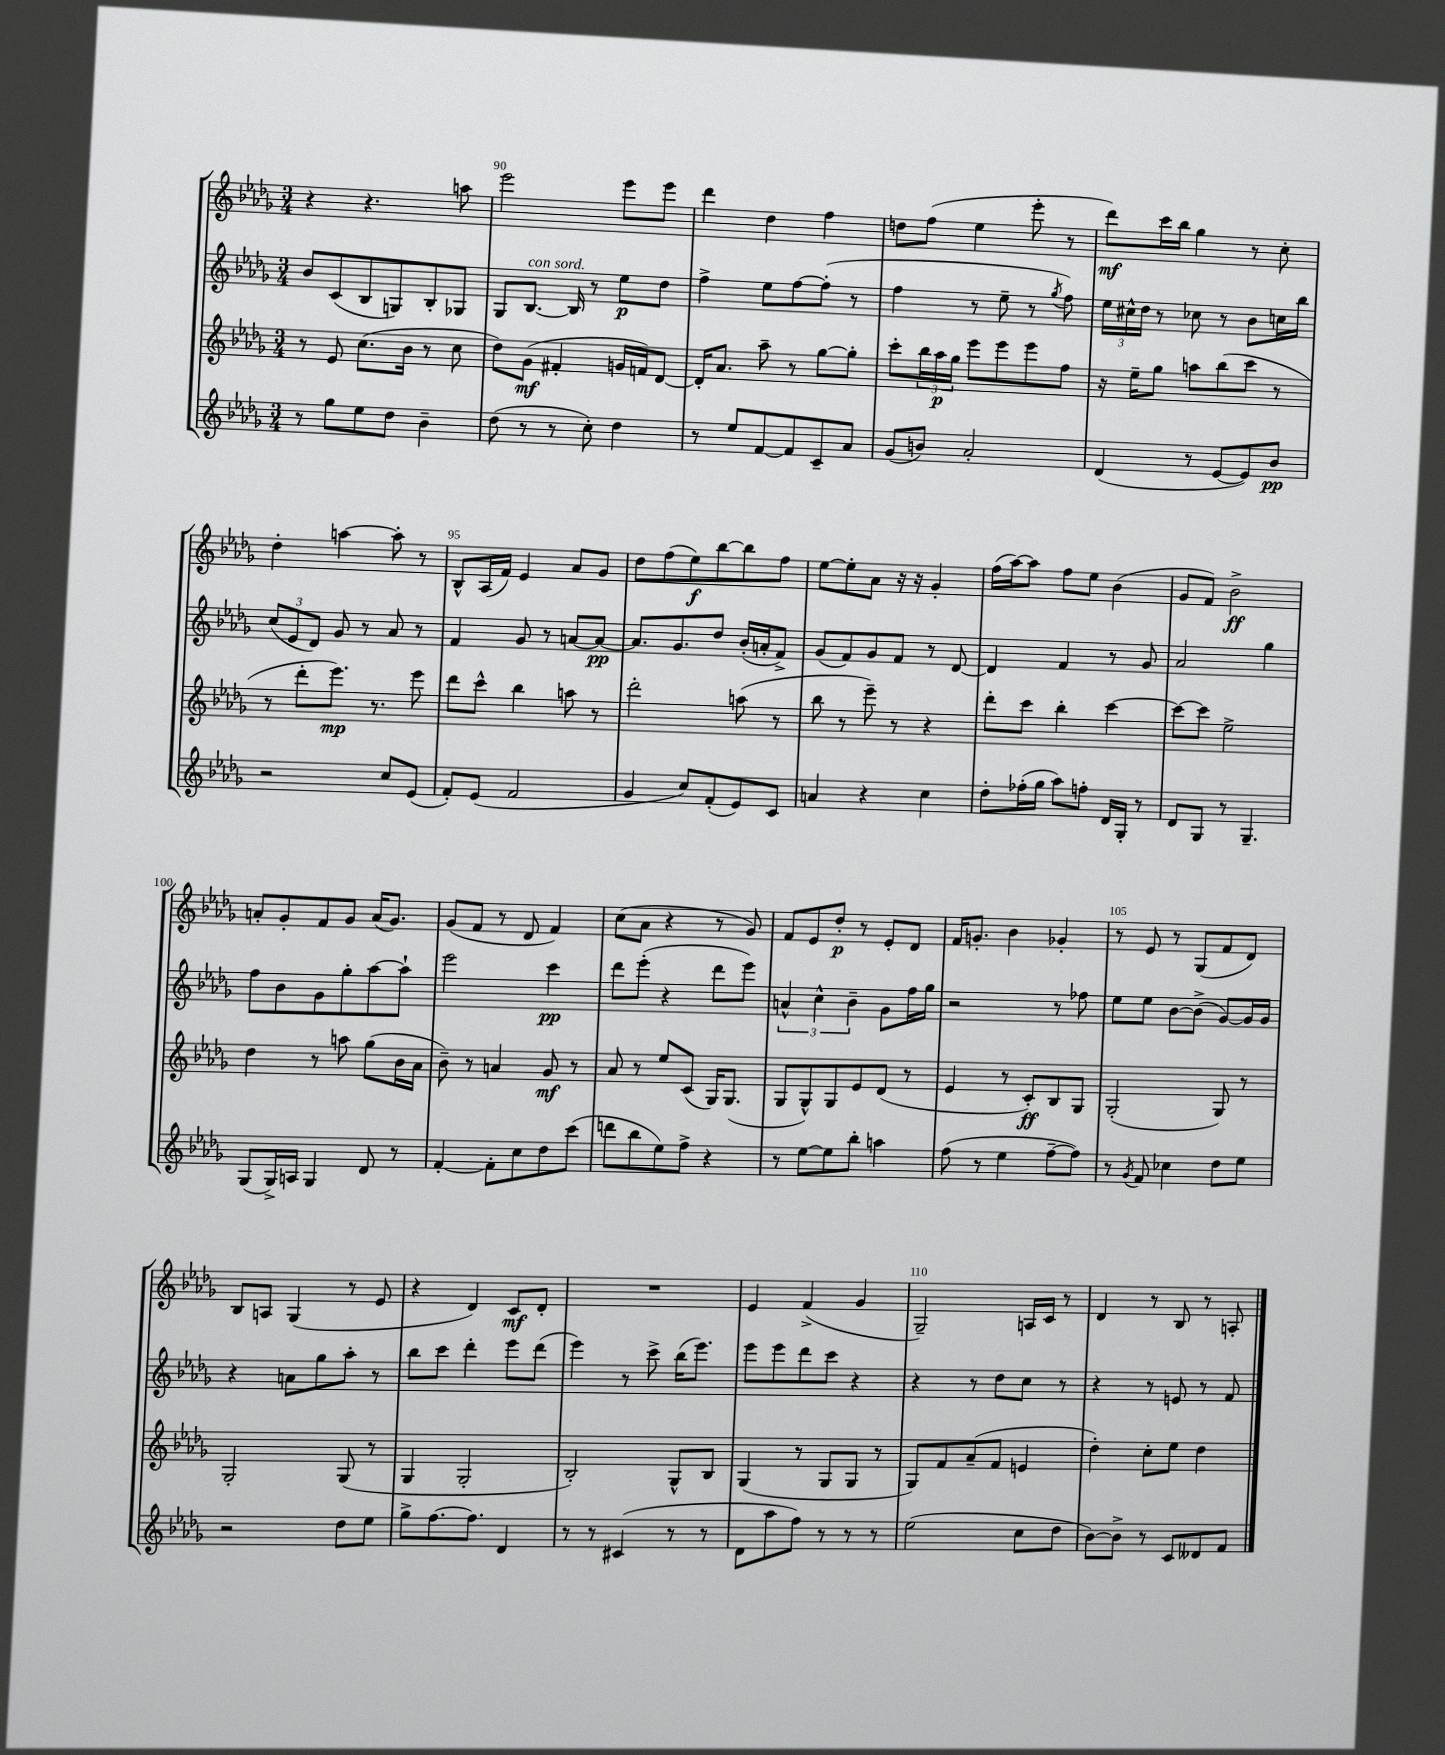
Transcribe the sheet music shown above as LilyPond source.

<<
\new StaffGroup <<
\new Staff = "s0" {
    \clef treble \key des \major \numericTimeSignature \time 3/4
    r4 r4. a''8 |
    ees'''2 ees'''8 ees'''8 |
    des'''4 des''4 f''4 |
    d''8 f''8( ees''4 ees'''8-. r8 |
    des'''8\mf) c'''16 bes''16 ges''4 r8 c''8-. |
    des''4-. a''4~ a''8-. r8 |
    bes8-^ aes16( f'16) ees'4 aes'8 ges'8 |
    des''8 f''8( ees''8\f) bes''8~ bes''8 f''8 |
    ees''8~ ees''8-. aes'8 r16 r16 ges'4-. |
    f''16( aes''16~) aes''8 f''8 ees''8 bes'4( |
    ges'8 f'8) bes'2->\ff |
    a'8-. ges'8-. f'8 ges'8 a'16( ges'8.) |
    ges'8( f'8 r8 des'8 f'4) |
    c''8( aes'8 r4 r8 ges'8) |
    f'8 ees'8 des''8-.\p r8 ees'8-. des'8 |
    f'16 g'8.-. bes'4 ges'4-. |
    r8 ees'8 r8 ges8( f'8 des'8) |
    bes8 a8 ges4( r8 ees'8 |
    r4 des'4) c'8\mf des'8-. |
    R2. |
    ees'4 f'4->( ges'4 |
    ges2--) a16 c'16 r8 |
    des'4 r8 bes8 r8 a8-. \bar "|." |
}
\new Staff = "s1" {
    \clef treble \key des \major \numericTimeSignature \time 3/4
    bes'8 c'8( bes8 g8) bes8-. ges8 |
    ges8 bes8.~^\markup { \italic "con sord." } bes16 r8 ees''8\p des''8 |
    f''4-> ees''8 f''8~ f''8-.( r8 |
    f''4 r8 ees''8-- r8 \acciaccatura { ges''8 } f''8) |
    \tuplet 3/2 { ees''16 cis''16-^ des''16 } r8 ces''8 r8 bes'8 c''16 bes''16 |
    \tuplet 3/2 { c''8( ees'8 des'8) } ges'8 r8 aes'8 r8 |
    f'4 ges'8 r8 a'8~ a'8~\pp |
    a'8. ges'8. des''8 bes'16-.( a'16-. f'8->) |
    ges'8( f'8) ges'8 f'8 r8 des'8~ |
    des'4 f'4 r8 ges'8 |
    aes'2 ges''4 |
    f''8 bes'8 ges'8 ges''8-. aes''8~ aes''8-! |
    ees'''2 c'''4\pp |
    des'''8 ees'''8-.( r4 des'''8 ees'''8) |
    \tuplet 3/2 { a'4-^ c''4-^ bes'4-- } ges'8 f''16 ges''16 |
    r2 r8 fes''8 |
    ees''8 ees''8 bes'8~ bes'8->( ges'8~) ges'16 ges'16 |
    r4 a'8 ges''8 aes''8-. r8 |
    bes''8 c'''8 des'''4-. ees'''8 des'''8( |
    ees'''4) r8 c'''8-> bes''16( ees'''8.) |
    ees'''8 ees'''8 des'''8 c'''8 r4 |
    r4 r8 des''8 c''8 r8 |
    r4 r8 e'8 r8 f'8 \bar "|." |
}
\new Staff = "s2" {
    \clef treble \key des \major \numericTimeSignature \time 3/4
    r8 ees'8 c''8.( bes'16 r8 c''8 |
    des''8) ges'8\mf( fis'4-. g'16 f'16) des'8~ |
    des'16-. aes'8. aes''8-- r8 ges''8~ ges''8-. |
    c'''8-. \tuplet 3/2 { bes''16 aes''16\p ges''16 } ees'''8 ees'''8 ees'''8 f''8 |
    r16 ees''16-- ges''8 a''8 bes''8( c'''8 r8 |
    r8 des'''8-. ees'''8.\mp) r8. ees'''8 |
    des'''8 c'''8-^ bes''4 a''8 r8 |
    des'''2-. a''8( r8 |
    bes''8 r8 ees'''8--) r8 r4 |
    des'''8-. c'''8 bes''4-. c'''4~ |
    c'''8~ c'''8 ees''2-> |
    des''4 r8 a''8 ges''8( bes'16 aes'16 |
    bes'8--) r8 a'4 ges'8\mf r8 |
    aes'8 r8 ees''8 c'8( ges16) ges8.( |
    ges8 ges8-^) ges8 ees'8 des'8( r8 |
    ees'4 r8 c'8-.\ff) bes8 ges8 |
    ges2-.( ges8) r8 |
    ges2-. ges8( r8 |
    ges4 ges2-. |
    bes2-.) ges8-^ bes8 |
    ges4( r8 ges8 ges8 r8 |
    ges8) f'8 aes'8--( f'8 e'4 |
    des''4-.) c''8-. ees''8 des''4 \bar "|." |
}
\new Staff = "s3" {
    \clef treble \key des \major \numericTimeSignature \time 3/4
    r8 ges''8 ees''8 des''8 bes'4-- |
    des''8( r8 r8 c''8-.) des''4 |
    r8 ees''8 f'8~ f'8 c'8-- aes'8 |
    ges'8( b'8) aes'2-. |
    des'4( r8 ees'8~ ees'8) bes'8\pp |
    r2 c''8 ees'8( |
    f'8-.) ees'8( f'2 |
    ges'4 c''8) f'8-.( ees'8) c'8 |
    a'4 r4 c''4 |
    des''8-. fes''16-.( ges''16 aes''8) f''8-. des'16 ges16-. r8 |
    des'8 ges8 r8 ges4.-- |
    ges8( ges16->) a16 ges4 des'8 r8 |
    f'4~-. f'8-. c''8 des''8 c'''8( |
    d'''8 bes''8 ees''8) f''8-> r4 |
    r8 ees''8~ ees''8 bes''8-. a''4 |
    f''8( r8 ees''4 f''8~-- f''8) |
    r8 \acciaccatura { ges'8 } f'8 ces''4 des''8 ees''8 |
    r2 des''8 ees''8 |
    ges''8-> f''8.~ f''8. des'4 |
    r8 r8 cis'4( r8 r8 |
    des'8 aes''8 f''8) r8 r8 r8 |
    ees''2( c''8 des''8 |
    bes'8~) bes'8-> r8 c'8 deses'8 f'8 \bar "|." |
}
>>
>>
\layout { \context { \Score currentBarNumber = #89 \override BarNumber.break-visibility = ##(#f #t #t) barNumberVisibility = #(every-nth-bar-number-visible 5) } }
